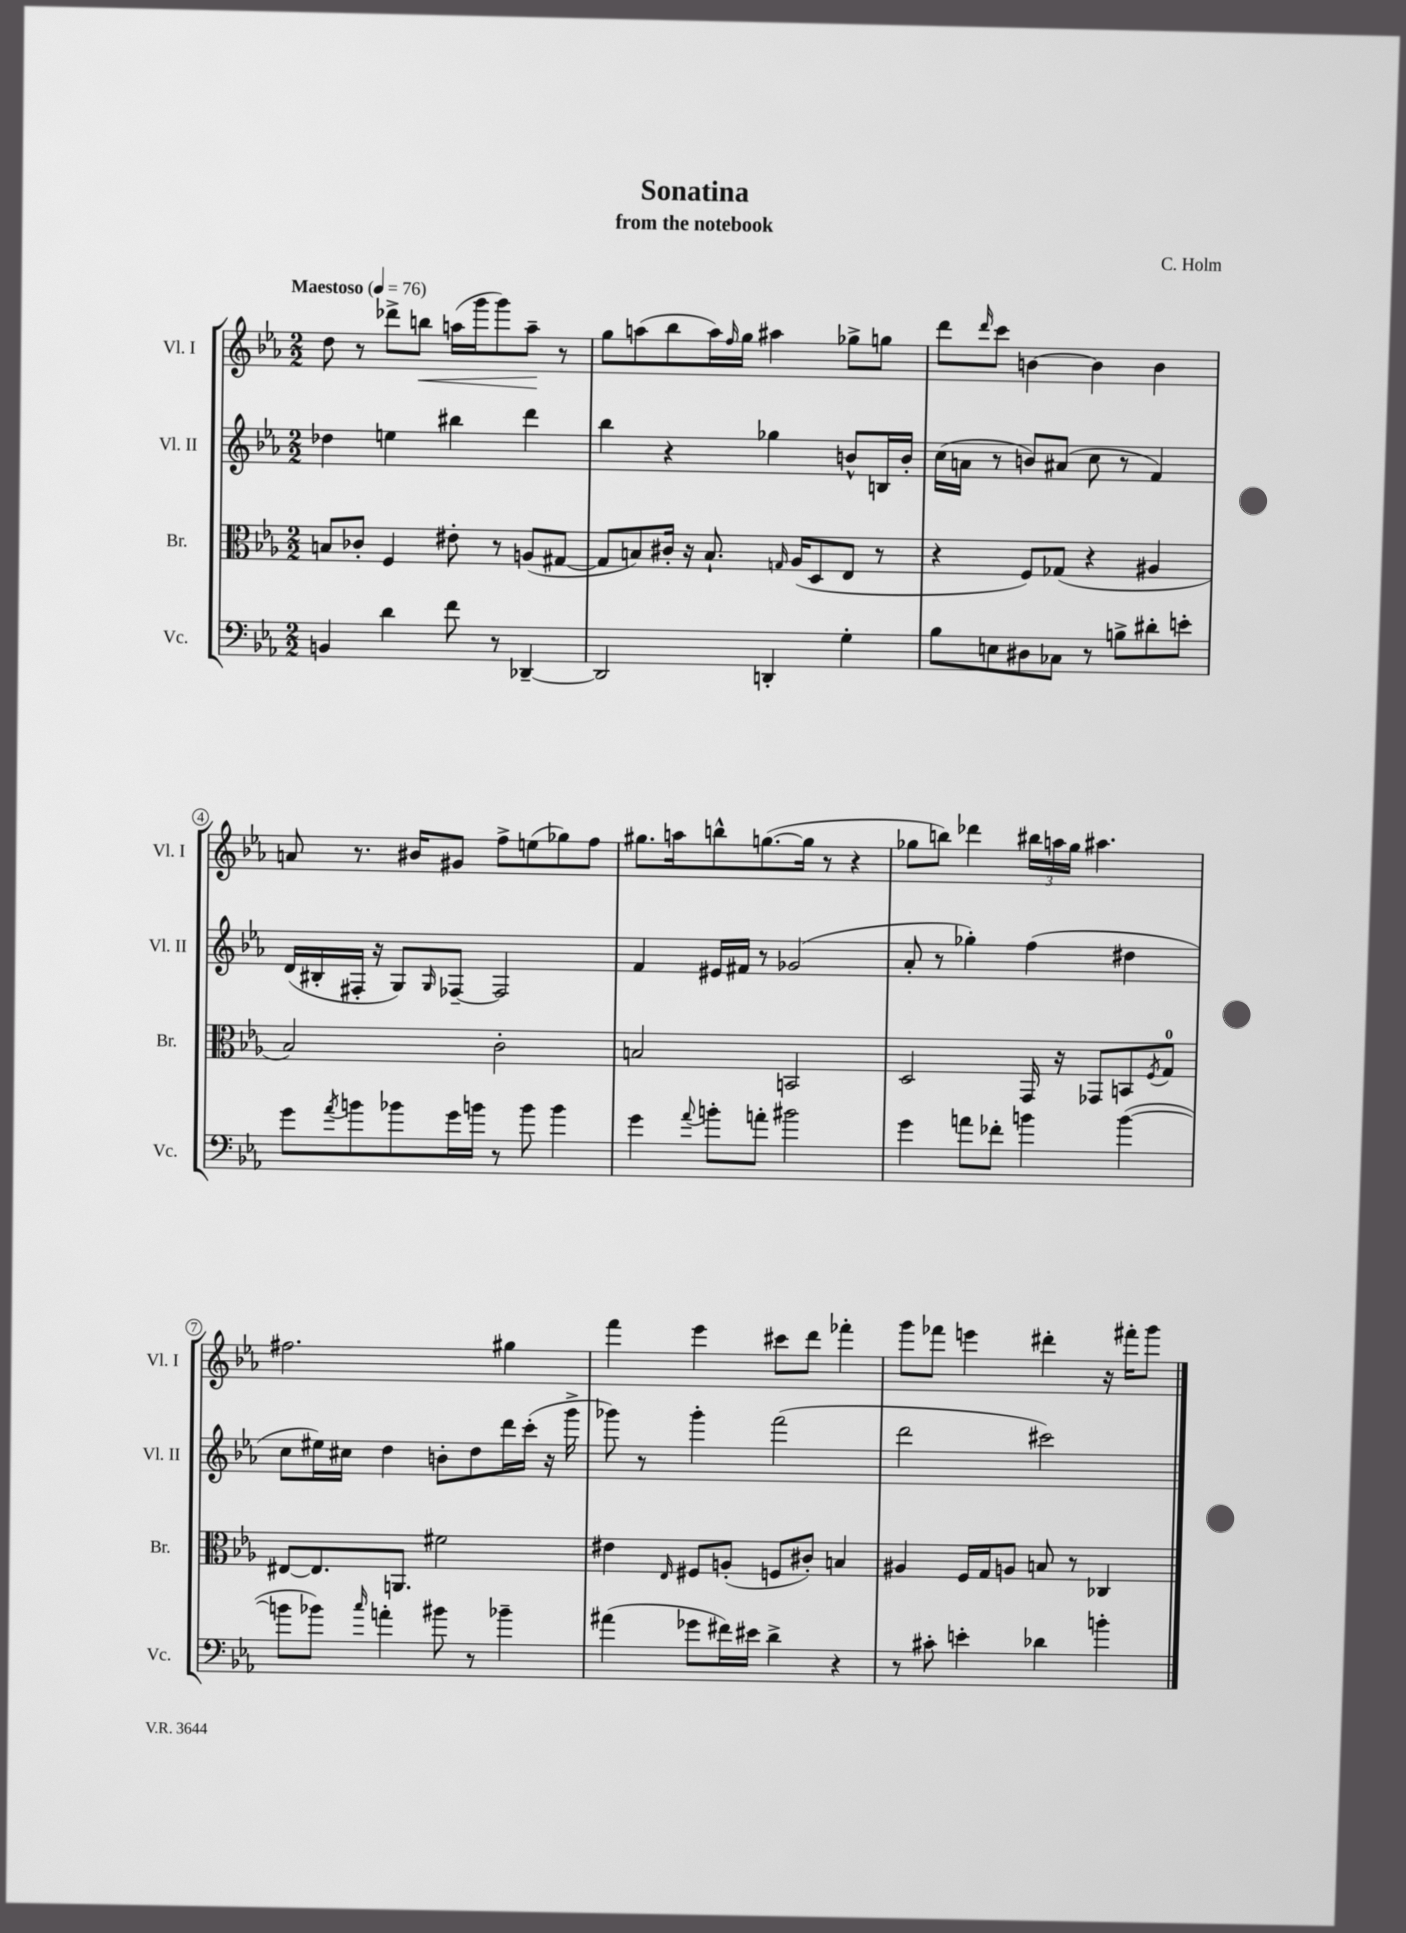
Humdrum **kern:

**kern	**kern	**kern	**kern	**dynam
*part4	*part3	*part2	*part1	*part1
*staff4	*staff3	*staff2	*staff1	*staff1
*I"Vc.	*I"Br.	*I"Vl. II	*I"Vl. I	*
*I'Vc.	*I'Br.	*I'Vl. II	*I'Vl. I	*
*clefF4	*clefC3	*clefG2	*clefG2	*
*k[b-e-a-]	*k[b-e-a-]	*k[b-e-a-]	*k[b-e-a-]	*
*M2/2	*M2/2	*M2/2	*M2/2	*
*MM76	*MM76	*MM76	*MM76	*
=1	=1	=1	=1	=1
!	!	!	!LO:TX:a:B:t=Maestoso	!
4BBn/	8Bn/L	4dd-X\	8dd\	.
.	8c-X'/J	.	8r	.
4d\	4F/	4een\	8ddd-X^\L	.
!	!	!	!	!LO:HP:b
.	.	.	8bbn\J	<
8f\	8e#X'\	4bb#X\	(16aan\LL	.
.	.	.	16ggg\J	.
8r	8r	.	8ggg\)	.
[4DD-X~/	(8An/L	4ddd\	8aa~\J	.
.	[8G#X/J	.	8r	[
=2	=2	=2	=2	=2
2DD-/]	8G#/L]	4bb-\	8gg\L	.
.	8Bn/)	.	(8aan\	.
.	16c#X'/Jk	4r	8bb-\	.
.	16r	.	.	.
.	8.B`/	.	16aa\L)	.
.	.	.	16qqff/	.
.	.	.	16gg\JJ	.
4DDn'/	.	4gg-X\	4aa#X\	.
.	16qqGn/	.	.	.
.	(16A-/KL	.	.	.
.	8D/	.	.	.
4G'\	8E-/J	8bn^^/L	8gg-X^\L	.
.	8r	16Bn/L	8ggn\J	.
.	.	16b'/JJ	.	.
=3	=3	=3	=3	=3
8B-\L	4r	(16cc\LL	8ddd\L	.
.	.	16an\JJ	.	.
.	.	.	16qqddd/	.
8En\	.	8r	8ccc\J	.
8D#X\	8F/L)	8bn/L)	[4bn\	.
8C-X\J	(8G-X/J	(8a#X/J	.	.
8r	4r	8cc\	4b\]	.
8Bn^\L	.	8r	.	.
8d#X'\	4A#X/	4f/)	4b\	.
8en'\J	.	.	.	.
!!LO:LB:g=z
=4	=4	=4	=4	=4
8g\L	2B-/)	(16d/LL	8an/	.
.	.	16B#X'/	.	.
8qa-/	.	.	.	.
8bn\	.	16F#X'/JJ	8.r	.
.	.	16r	.	.
8b-X\	.	8G/L)	.	.
.	.	.	16b#X/KL	.
.	.	16qqG/	.	.
16g\L	.	[8F-X~/J	8g#X/J	.
16bn\JJ	.	.	.	.
8r	2c'\	2F-/]	8ff^\L	.
8b\	.	.	(8een\	.
4b\	.	.	8gg-X\)	.
.	.	.	8ff\J	.
=5	=5	=5	=5	=5
4g\	2Bn/	4f/	8.gg#X\L	.
.	.	.	16aan\k	.
8qqa-/	.	.	.	.
8bn'\L	.	16e#X/LL	8bbn^^\	.
.	.	16f#X/JJ	.	.
8an'\J	.	8r	([8.ggn\	.
2b#X\	2BBn/	(2g-X/	.	.
.	.	.	16gg\Jk]	.
.	.	.	8r	.
.	.	.	4r	.
=6	=6	=6	=6	=6
4g\	2D/	8a-'/	8gg-X\L	.
.	.	8r	8bbn\J)	.
8an\L	.	4gg-X'\)	4ddd-X\	.
8f-X'\J	.	.	.	.
4bn\	16GG/	(4ff\	24bb#X\LL	.
.	.	.	24aan\	.
.	16r	.	.	.
.	.	.	24gg-\JJ	.
.	8GG-X/L	.	4.aa#X\	.
([4b\	8BBn/	4dd#X\	.	.
.	8qF/	.	.	.
.	8G/J	.	.	.
!!LO:LB:g=z
=7	=7	=7	=7	=7
8bn\L]	[8E#X/L	8cc\L	2.ff#X\	.
8b-X\J)	8.E#/]	16ee#X\L)	.	.
.	.	16cc#X\JJ	.	.
16qqcc/	.	.	.	.
4an'\	.	4dd\	.	.
.	8.AAn/J	.	.	.
8b#X\	2f#X\	8bn'\L	.	.
8r	.	8dd\	.	.
4b-X~\	.	16ddd\L	4gg#X\	.
.	.	(16ccc'\JJ	.	.
.	.	16r	.	.
.	.	16ggg^\	.	.
=8	=8	=8	=8	=8
(4a#X\	4e#X\	8ggg-X\)	4fff\	.
.	.	8r	.	.
.	16qqE-/	.	.	.
8g-X\L	8F#X/L	4ggg-'\	4eee-\	.
16f#X\L)	(8An'/J	.	.	.
16e#X\JJ	.	.	.	.
4d^\	8Fn/L	(2fff\	8ccc#X\L	.
.	8c#X'/J)	.	8ddd\J	.
4r	4Bn/	.	4fff-X'\	.
=9	=9	=9	=9	=9
8r	4A#X/	2ddd\	8ggg\L	.
8c#X'\	.	.	8fff-X\J	.
4en'\	16F/LL	.	4eeen\	.
.	16G/J	.	.	.
.	8An/J	.	.	.
4d-X\	8Bn/	2ccc#X\)	4ddd#X'\	.
.	8r	.	.	.
4bn'\	4C-X/	.	16r	.
.	.	.	16fff#X'\KL	.
.	.	.	8ggg\J	.
==	==	==	==	==
*-	*-	*-	*-	*-
